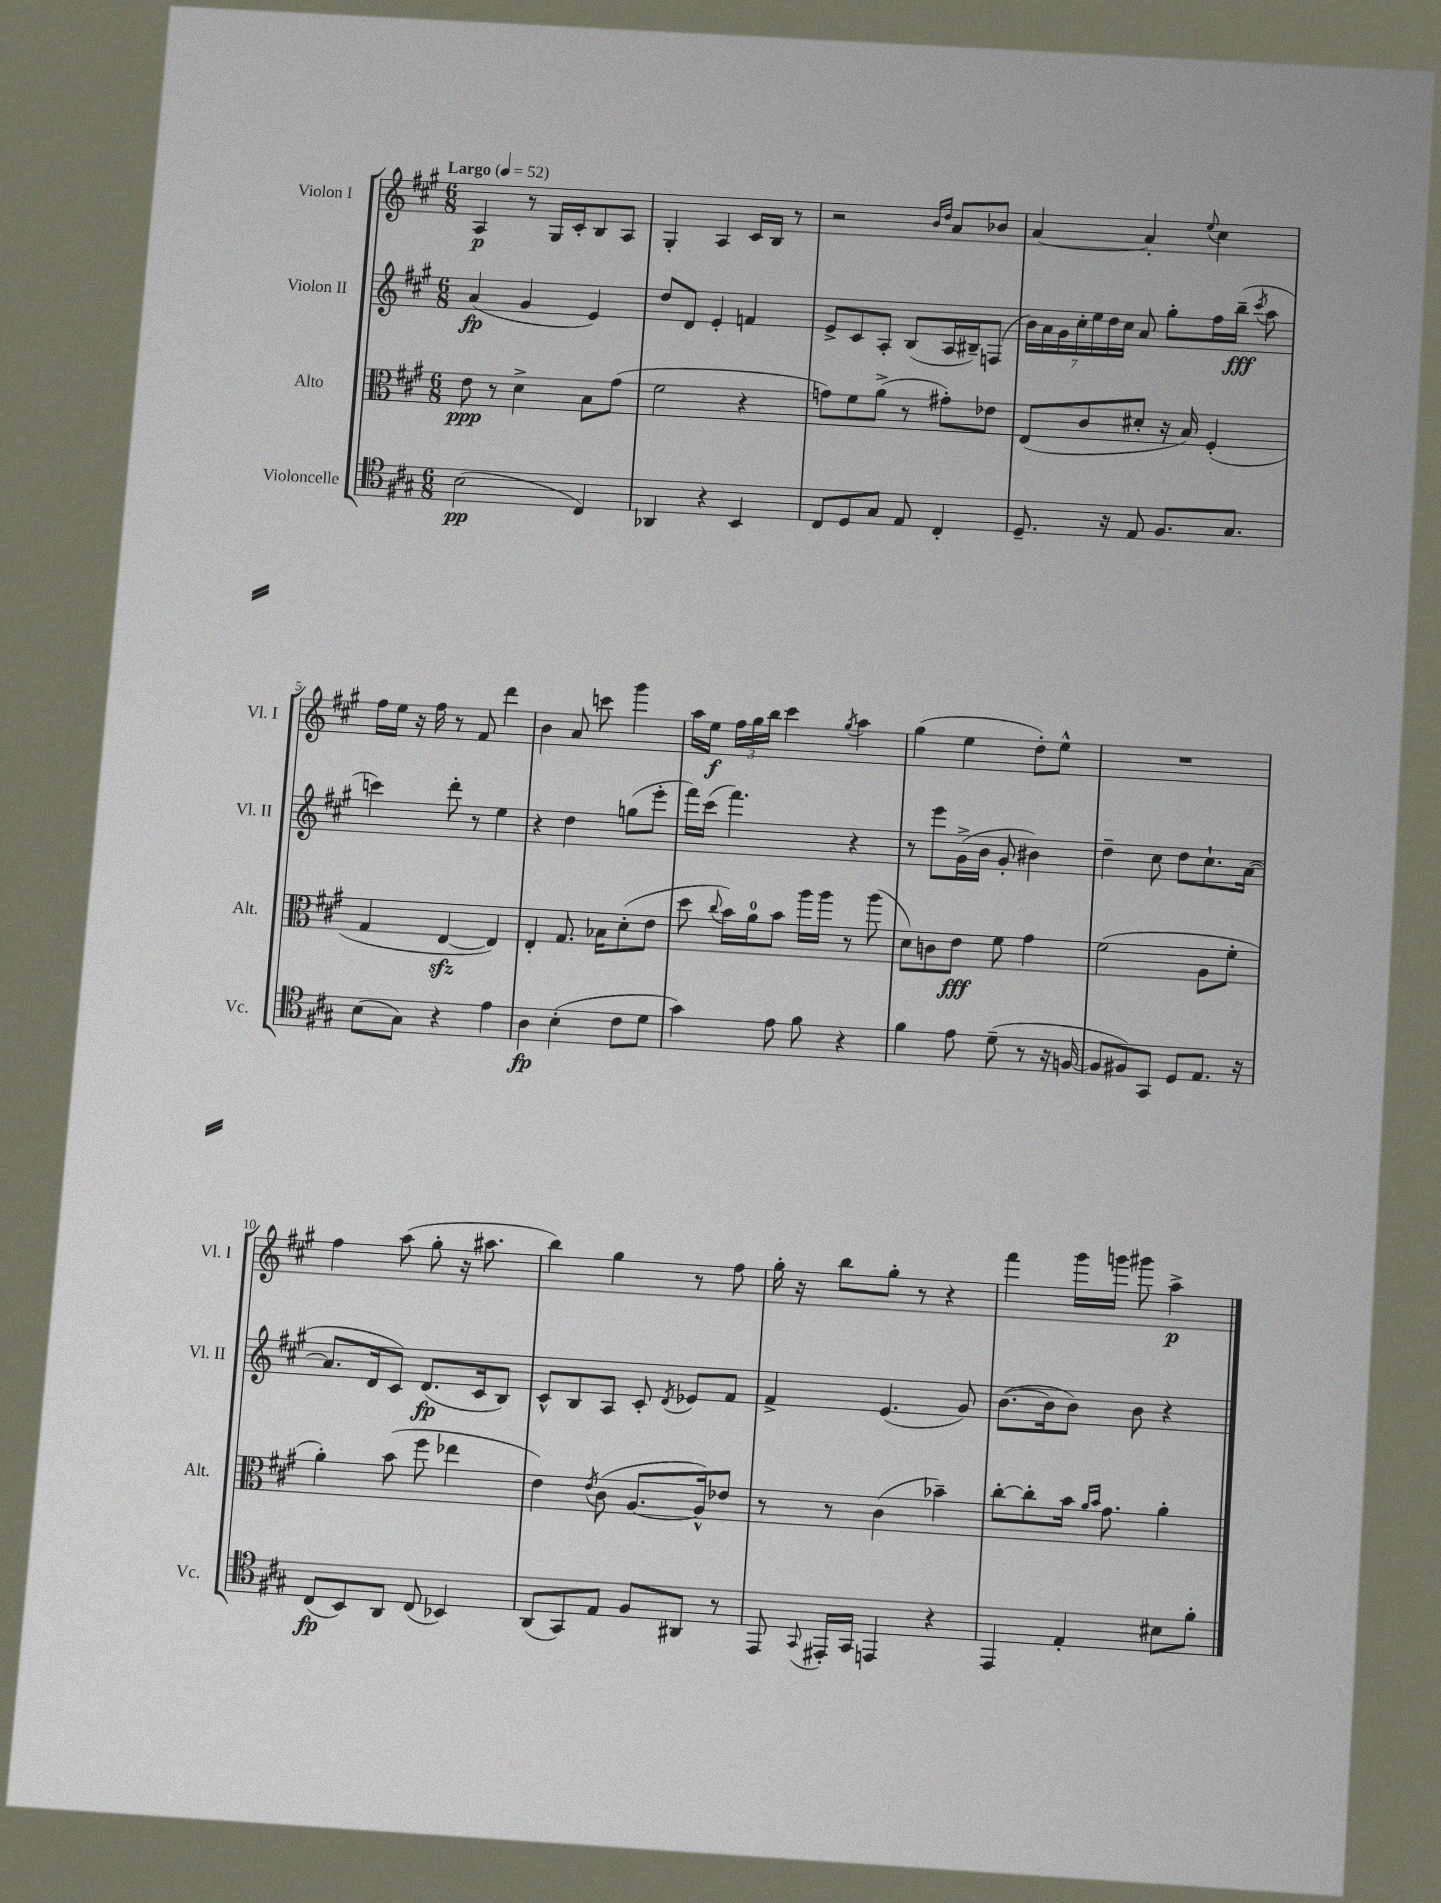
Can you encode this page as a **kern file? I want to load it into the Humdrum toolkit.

**kern	**kern	**kern	**kern
*staff4	*staff3	*staff2	*staff1
*clefC4	*clefC3	*clefG2	*clefG2
*k[f#c#g#]	*k[f#c#g#]	*k[f#c#g#]	*k[f#c#g#]
*M6/8	*M6/8	*M6/8	*M6/8
*MM52	*MM52	*MM52	*MM52
(2B	8e	(4a	4A
.	8r	.	.
.	4d^	4g#	8r
.	.	.	16G#
.	.	.	16c#'
4C#)	8B	4e)	8B
.	(8g#	.	8A
=	=	=	=
4AA-	2f#	8dd	4G#'
.	.	8d	.
4r	.	4e'	4A
4BB	4r	4f	16c#
.	.	.	16B
.	.	.	8r
=	=	=	=
8C#	8g)	8e^	2r
8D	8f#	8c#	.
8G#	(8a^	8A'	.
8E	8r	(8B	.
.	.	.	16qqb
.	.	.	16qqdd
4C#'	8g#')	16A	8a
.	.	16B#~)	.
.	8e-	(8F	8b-
=	=	=	=
8.D~	(8E	28b)	[4a
.	.	28a	.
.	.	28g#	.
.	.	28cc#'	.
.	8c#	.	.
.	.	28ee	.
.	.	28dd	.
16r	.	.	.
.	.	28cc#	.
8E	8d#'	8a	4a']
8.F#	16r	8gg#'	.
.	16B)	.	.
.	.	.	8qqee
.	(4F#'	16ff#	4cc#
8.G#	.	(16bb~	.
.	.	8qccc#	.
.	.	8aa	.
=	=	=	=
(8B	4G#	4ccc)	16ff#
.	.	.	16ee
8G#)	.	.	16r
.	.	.	16ff#
4r	[4E	8ddd'	8r
.	.	8r	8f#
4e	4E])	4ee	4ddd
=	=	=	=
4A	4E'	4r	4b
(4B'	8.G#	4dd	8a
.	.	.	8ccc
.	16B-	.	.
8c#	(8d'	(8gg	4ggg#
8d	8e	8eee'	.
=	=	=	=
4g#)	8dd	16fff#)	16aa
.	.	(16ccc#	16ee
.	8qqcc#	.	.
.	16b)	4.fff#)	24ff#
.	.	.	24gg#
.	16a	.	.
.	.	.	24bb
8e	8b	.	4ccc#
8f#	16aa	.	.
.	16aa	.	.
.	.	.	8qgg#
4r	8r	4r	4aa
.	(8aa	.	.
=	=	=	=
4f#	8d)	8r	(4gg#
.	8c	8eee	.
8e	8e	(16g#^	4ee
.	.	16b	.
(8d~	8f#	8g#'	.
8r	4g#	4b#)	8dd')
16r	.	.	8ee^^
[16F	.	.	.
=	=	=	=
8F]	(2f#	4dd~	2.r
8F#)	.	.	.
8GG#	.	8cc#	.
8D	.	8dd	.
8.E	8A	8.cc#`	.
.	8f#'	.	.
16r	.	([16a	.
=	=	=	=
(8C#	4a')	8.a]	4ff#
8BB)	.	.	.
.	.	16d	.
8AA	(8b	8c#)	(8aa
(8C#	8ff#	(8.d	8gg#'
4BB-)	4ee-	.	16r
.	.	16c#	8.aa#
.	.	8B)	.
=	=	=	=
(8AA	4e)	8c#^^	4bb)
8GG#)	.	8B	.
.	8qe	.	.
8E	(8c#	8A	4gg#
8F#	[8.A	8c#'	.
.	.	8qd	.
8AA#	.	8e-	8r
.	16A^^])	.	.
8r	8e-	8f#	8ff#
=	=	=	=
8EE	8r	4f#^	16gg#'
.	.	.	16r
8qqGG#	.	.	.
16EE#'	8r	.	8bb
16GG#	.	.	.
4EE	(4c#	(4.e	8gg#'
.	.	.	8r
4r	4b-~)	.	4r
.	.	8g#)	.
=	=	=	=
4EE	[8cc#'	([8.b	4fff#
.	8cc#']	.	.
.	.	16b]	.
4E'	16b	8b)	16ggg#
.	16qqa	.	.
.	16qqb	.	.
.	8.g#	.	16ggg
.	.	8b	8ggg#
8B#	4a'	4r	4aa^
8f#'	.	.	.
==	==	==	==
*-	*-	*-	*-
